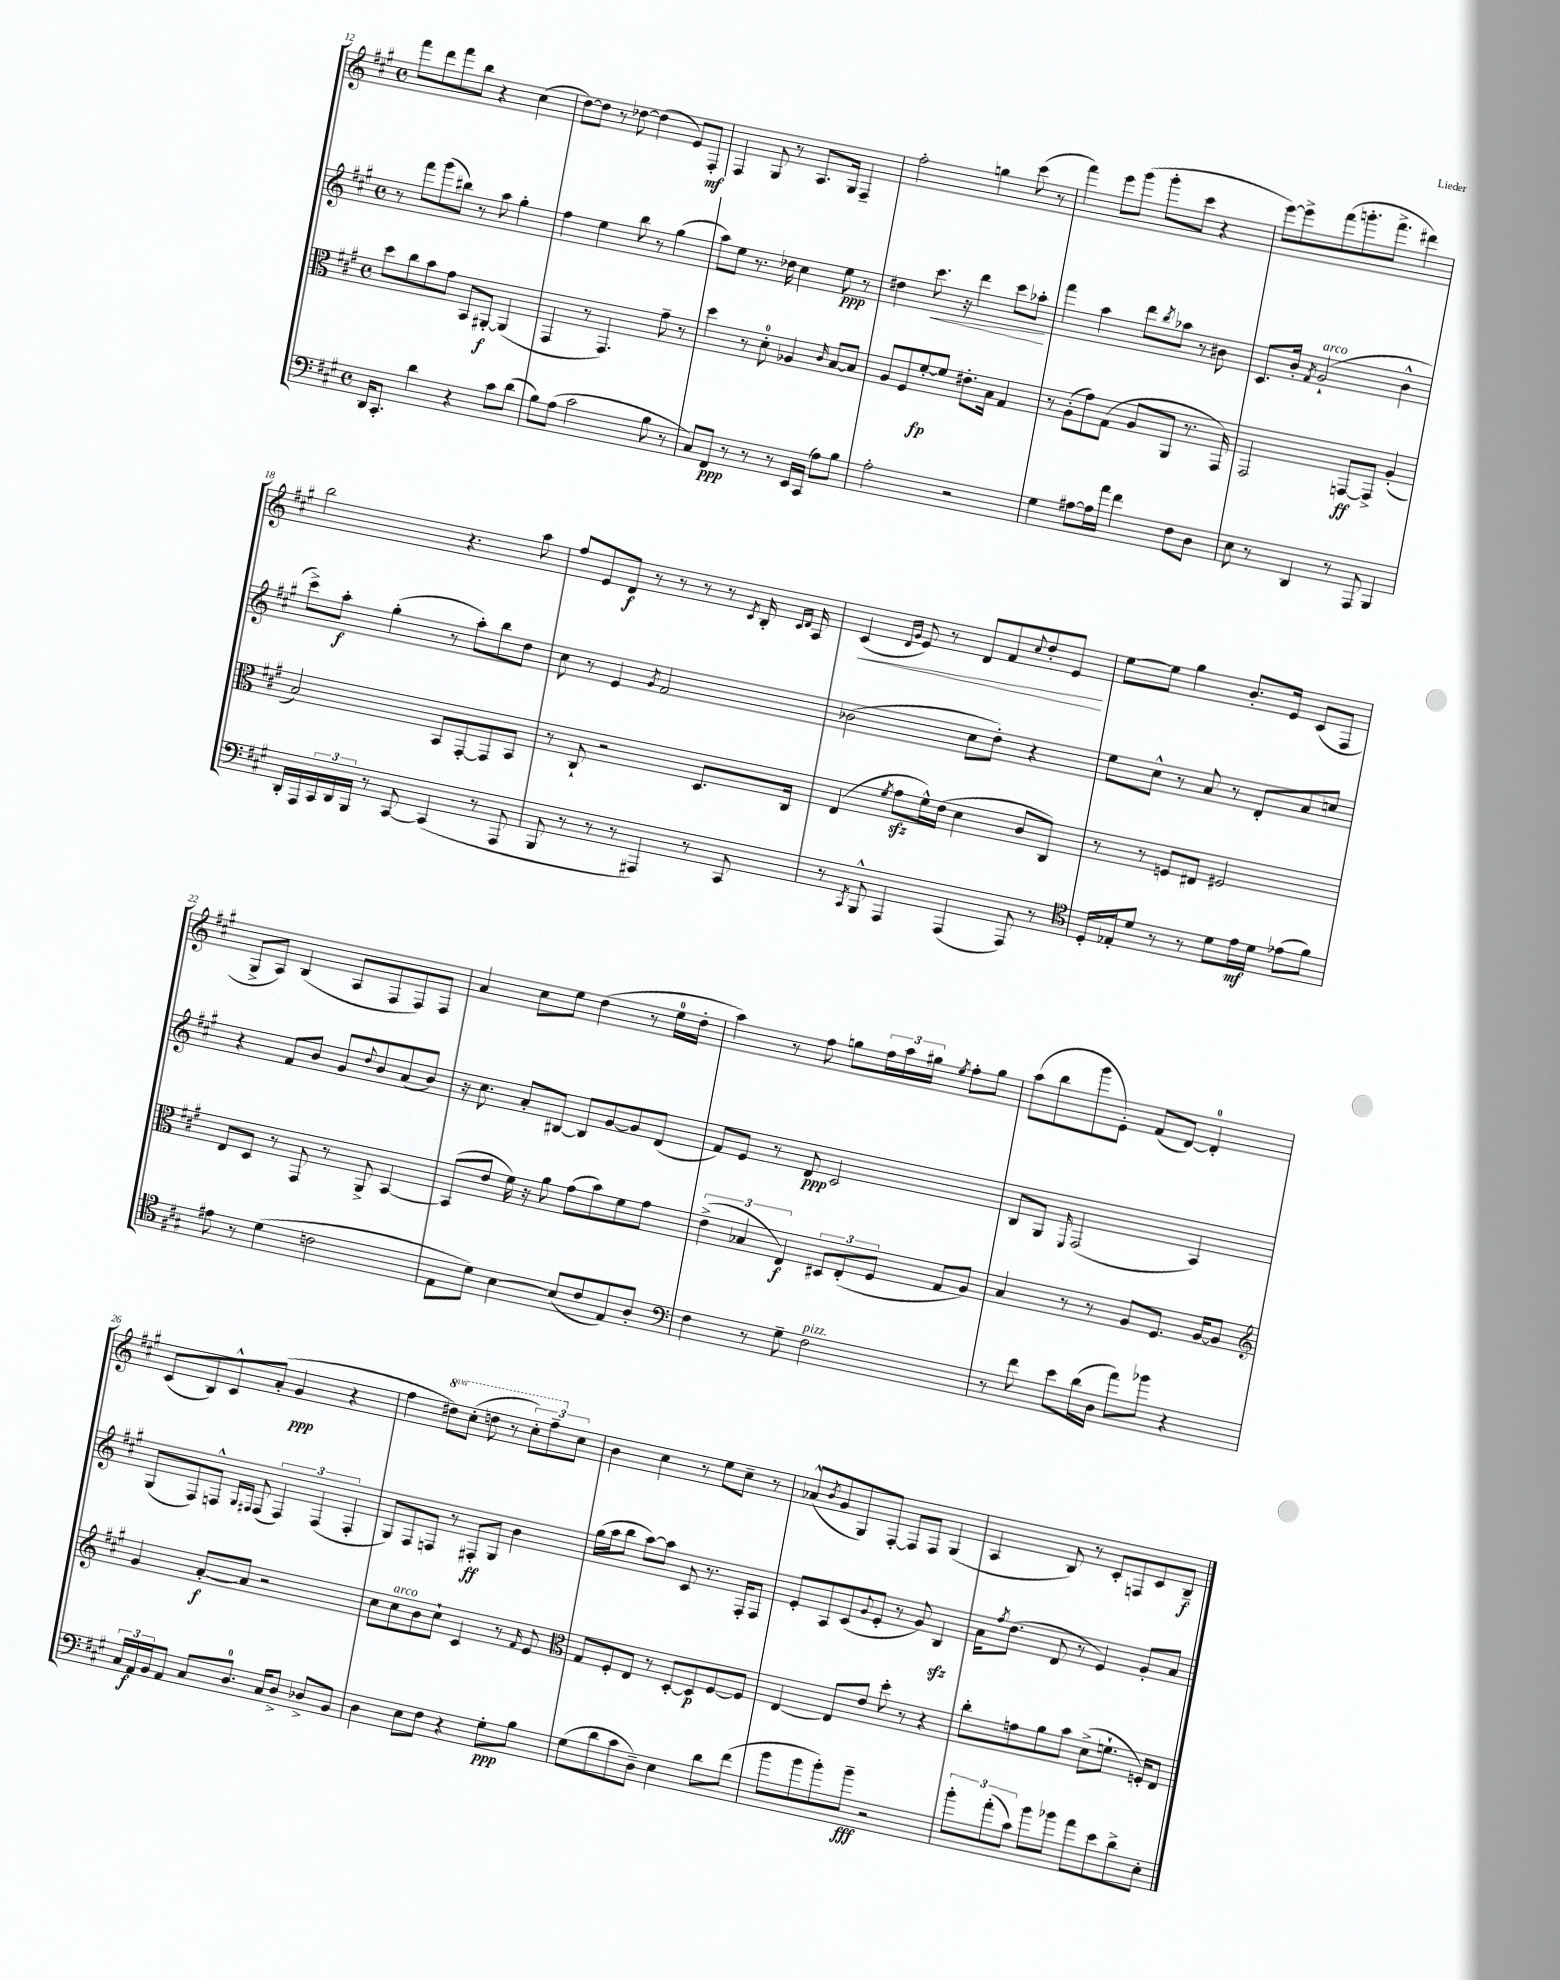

**kern	**kern	**kern	**kern
*staff4	*staff3	*staff2	*staff1
*clefF4	*clefC3	*clefG2	*clefG2
*k[f#c#g#]	*k[f#c#g#]	*k[f#c#g#]	*k[f#c#g#]
*M4/4	*M4/4	*M4/4	*M4/4
*met(c)	*met(c)	*met(c)	*met(c)
16DD/LK	8dd\L	8r	8fff#\L
8.CC#'/J	.	.	.
.	8cc#\	8fff#\L	8ddd\
4d\	8b\	(8ggg#\	8fff#\
.	8g#\J	8bb#\J)	8bb\J
4r	8BB/L	8r	4r
.	[8AA#'/J	8aa\	.
8c#\L	(4AA#/]	4gg#'\	(4cc#\
(8d\J	.	.	.
=	=	=	=
8B\L)	4GG#/	4ff#\	[8dd\L)
(8A\J	.	.	8dd\]J
2c#\	8r	4ee\	8r
.	4.GG#/)	.	[8dd-\
.	.	8bb\	(4dd-\]
.	.	8r	.
8B\	8g#~\	(4gg#\	8e/L)
8r	8r	.	8F#'/J
=	=	=	=
8C#/L)	4dd\	8aa\L)	4F#/
8FF#/J	.	8ee\J	.
8r	8r	8.r	8G#/
8r	8d'\	.	8r
.	.	16dd-\	.
8r	4A-/	4cc#\	8.A/L
16EE/LL	.	.	.
(16CC#/JJ	.	.	16G#/Jk
.	16qqc#/	.	.
8A\L)	[8B/L	8ee\	4F#~/
8B\J	8B/]J	8r	.
=	=	=	=
2A'\	8A/L	4dd#\	2ff#'\
.	8F#/	.	.
.	[8f#'/	8.ccc#\	.
.	8f#/]J	.	.
.	.	16r	.
2r	8.e#'\L	4ddd\	4gg\
.	16B\Jk	.	.
.	4G#/	8ccc#\L	(8ccc#\
.	.	8aa-'\J	8r
=	=	=	=
4G#\	8r	4fff#\	4fff#\)
.	(8A'\L	.	.
[8A#\L	8g#\)	4aa\	8eee\L
16A#\]L	(8G#\J	.	(8ggg#\J
16a\JJ	.	.	.
4f#\	8A/L	8ddd\L	8ggg#'\L
.	.	8qbb/	.
.	8AA/J	8aa-\J	8ccc#\J
8F#\L	8.r	8r	4r
8D\J	.	8b#\	.
.	16GG#/)	.	.
=	=	=	=
8E\	2GG#/	8.c#/L	[8eee\L)
8r	.	.	8eee^\]
.	.	16b'/Jk	.
.	.	8qf#/	.
4DD/	.	(2g#`/	(8fff#\
.	.	.	8.ggg'\
8r	[8GG/L	.	.
.	.	.	8.fff#^\J
8AAA/	8GG^/]J	.	.
4BBB/	(4A'/	4b^^\	4ddd#\)
=	=	=	=
16DD'/LL	2B/)	8ccc#^\L)	2bb\
16AAA/	.	.	.
24CC#/	.	8aa'\J	.
24DD/	.	.	.
24BBB/JJ	.	.	.
8r	.	(4gg#'\	.
[8CC#/	.	.	.
(4CC#/]	8BB/L	8r	4.r
.	[8GG#'/	8aa'\L)	.
8r	8GG#/]	8bb\	.
8AAA/	8BB/J	8dd\J	8aa\
=	=	=	=
8BBB/	8r	8cc#\	8ff#/L
8r	8C#`/	8r	8e/
8r	2r	4e/	8d/J
8r	.	.	8r
.	.	8qg#/	.
4AAA#/)	.	2f#/	8r
.	.	.	8r
8r	8.D/L	.	8r
.	.	.	8qc#/
8CC#/	.	.	16B'/
.	.	.	16qqc#/LL
.	.	.	16qqd/JJ
.	16C#/Jk	.	16A/
=	=	=	=
8r	(4E/	(2b-\	(4c#/
8qCC#/	.	.	.
8BBB^^/	.	.	.
.	.	.	16qqd/LL
.	8qf#/	.	16qqg#/JJ
4AAA/	8g#\L	.	8e/)
.	16f#^^\L)	.	8r
.	(16e\JJ	.	.
(4AAA/	4d\	8cc#\L	8d/L
.	.	8dd'\J)	8f#/
.	.	.	8qqcc#/
8AAA/)	8c#/L	4r	8dd'/
8r	8C#/J)	.	8e/J
=	=	=	=
*clefC4	*	*	*
16D'/LL	8r	8ee\L	[8ee\L
16E-'/J	.	.	.
8d/J	8r	8cc#^^\J	8ee\]J
8r	8F/L	8r	4gg#\
8r	8E#/J	8a/	.
8d\L	2F#/	8r	8.b'/L
16e\L	.	8d'/L	.
16d\JJ	.	.	16e/Jk
(8e-\L	.	8a/	(8c#/L
8f#\J)	.	8cc/J	8F#/J
=	=	=	=
8e#\	8E/L	4r	8G#^/L
8r	8D/J	.	8A/J)
(4d\	8r	8f#/L	(4B/
.	8GG#/	8b/J	.
2c\	8r	8g#/L	8A/L
.	.	8qqdd/	.
.	8AA^/	8b/	8F#/
.	[4BB/	(8a/	8F#/)
.	.	8b/J)	8F#/J
=	=	=	=
8E\L	(8BB/]L	16r	4a/
.	.	8.cc#\	.
8d\J)	8e/J	.	.
[4B\	16f#\)	8a'/L	8cc#\L
.	16r	.	.
.	8a\	[8B#/J	8ee\J
(8B/]L	(8g#\L	8B#/]L	(4dd\
8c#/	8b\)	[8g#/	.
8E/)	8f#\	8g#/]	8r
8A'/J	8g#\J	(8d/J	16ee\LL
.	.	.	16dd'\JJ
=	=	=	=
*clefF4	*	*	*
4F#\	(6e^\	8f#/L)	4aa\)
.	.	8e/J	.
.	6B-/	.	.
8r	.	8r	8r
.	6E/)	.	.
8G#~\	.	8d/	8ff#\
2F#\	12D#/L	2c#/	8gg\L
.	(12E'/	.	.
.	.	.	24ff#\L
.	12F#/J	.	24aa\
.	.	.	24gg#\JJ
.	.	.	8qee/
.	8G#/L	.	8ff#'\L
.	8A/J)	.	8gg#\J
=	=	=	=
8r	4B/	8B/L	(8aa\L
8f#\	.	8G#/J	8bb\
.	.	16qqE/	.
8e\L	8r	(2F#/	8ggg#\
(16d\L	8r	.	8e'\J)
16D\JJ	.	.	.
8a\L)	8A/L	.	(8f#/L
8b-\J	8.F#/J	.	[8d/J)
4r	.	4A/)	4d'/]
.	[16A/LK	.	.
.	8A/]J	.	.
=	=	=	=
*	*clefG2	*	*
24C#/LL	4g#/	(8G#/L	(8c#/L
24AA/	.	.	.
24BB/J	.	.	.
8AA/J	.	8F#/)	8B/)
8C#/L	[8a'/L	8F^^/J	8c#^^/
.	.	16qqG#/LL	.
.	.	16qqF#/JJ	.
8.D/J	8a/]J	(8F#/	(8a'/J
.	2r	6F#/)	4g#/
16C#/LK	.	.	.
8D^/J	.	.	.
.	.	(6F#/	.
8D-^/L	.	.	4r
.	.	6F#'/	.
8BB/J	.	.	.
=	=	=	=
4D\	8cc#\L	8G#/L)	4ff#\
.	8cc#\	8F#/	.
8E\L	8b\	8F/J	8ddd#\L)
8F#\J	8cc#`\J	8r	(8ccc#'\J
4r	4c#/	8F#'/L	8ddd\
.	.	8G#/J	8r
8G#'\L	8r	4b\	12ccc#'\L)
.	.	.	12fff#~\
.	16qqf#/	.	.
8B\J	8e/	.	.
.	.	.	12cc#\J
=	=	=	=
*	*clefC3	*	*
(8G#\L	8G#/L	(16gg#\LL	4b\
.	.	16aa\J	.
8d\	8F#'/	8bb\J	.
8c#\	8E/J	[8aa\L)	4cc#\
8D~\J)	8r	8aa\]J	.
4E\	[8D'/L	8c#/	8r
.	8D/]	8.r	8ee\L
8d\L	[8F#/	.	8cc#~\J
.	.	16F#'/LK	.
(8f#\J	8F#/]J	8F#/J	8r
=	=	=	=
8b\L	[4E/	8e'/L	(8a-^^/L
.	.	.	8qb/
8b\	.	8A/	8g#/
8b'\)	8E/]L	(8c#/	8G#/)
.	.	8qqg#/	.
8b~\J	8e/J	8e'/J	[8F#'/J
2r	8dd'\	8r	8F#/]L
.	8r	8g#/)	8F#/J
.	4r	4B/	(4G#/
=	=	=	=
12b'\L	8cc#'\L	16a\LK	4A/
.	.	8qff#/	.
.	.	(8.dd\J	.
(12a'\	.	.	.
.	8g\	.	.
12c#\J)	.	.	.
8b\L	8a\	8d/	8B/)
8b-\J	8b\J	8r	8r
8a\L	(8d^\L	4e/)	8c#'/L
8e\	8.f`\J	.	8F/
8d^\	.	8g#'/L	8c#/
.	16F'/LK)	.	.
8E'\J	8E/J	8a/J	8B~/J
==	==	==	==
*-	*-	*-	*-
